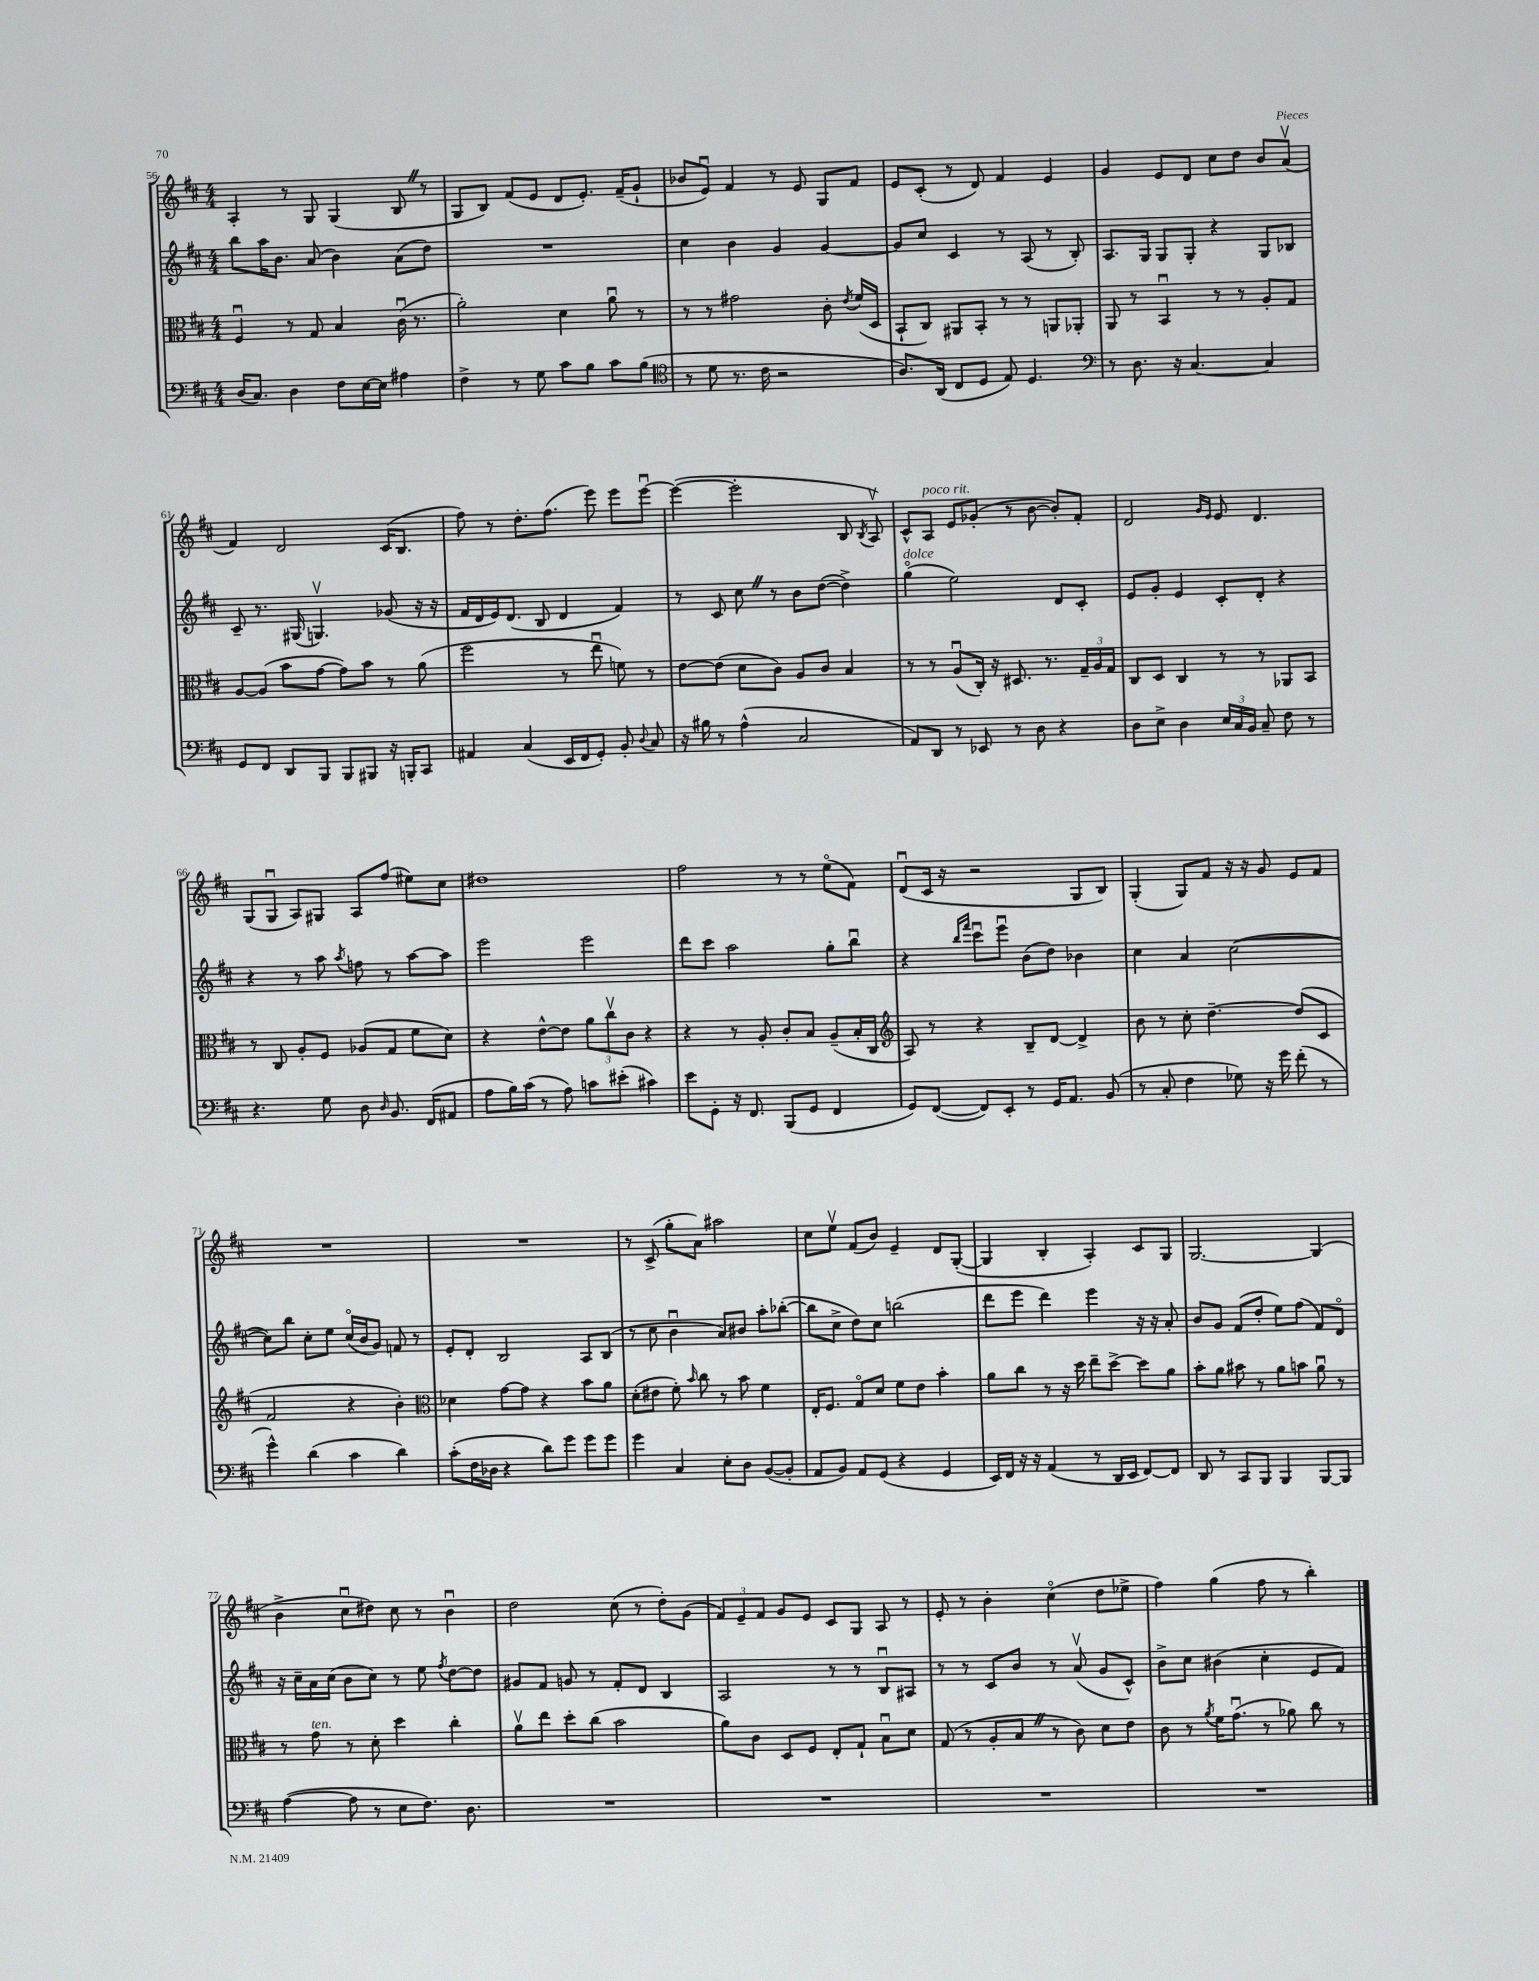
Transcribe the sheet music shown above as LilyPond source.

<<
\new StaffGroup <<
\new Staff = "s0" {
    \clef treble \key d \major \numericTimeSignature \time 4/4
    \autoBeamOff a4-. r8 g8 g4( b8 \once \override BreathingSign.text = \markup { \musicglyph "scripts.caesura.straight" } \breathe r8 |
    g8[ b8]) fis'8[( e'8] d'8[ e'8.]-.) fis'16[--( g'8]-! |
    bes'8[ e'8]\downbow) fis'4 r8 e'8 g8[ fis'8] |
    e'8[ cis'8]-.( r8 d'8) fis'4 e'4 |
    g'4 e'8[ d'8] cis''8[ d''8] b'8[ a'8]\upbow( |
    fis'4) d'2 cis'16[( b8.] |
    fis''8) r8 d''8.[-. fis''8.]( e'''8) e'''8[ e'''8]~\downbow |
    e'''4~( e'''2-. b8 \acciaccatura { b8 } a8\upbow) |
    cis'8[-^ a8]^\markup { \italic "poco rit." } e'8[ ges'8]-.( r8 b'8~ b'8[-.) fis'8]-. |
    d'2 \grace { g'16[ e'16] } e'8 d'4. |
    g8[( g8]\downbow a8[) gis8] a8[ fis''8]( eis''8[) cis''8] |
    dis''1 |
    fis''2 r8 r8 e''8[\flageolet( fis'8]) |
    d'8[\downbow( cis'16] r16 r2 g8[ b8]) |
    g4-.( g8[) fis'8] r16 r16 g'8 e'8[ fis'8] |
    R1 |
    R1 |
    r8 cis'8->( g''8[-. a'8]) ais''2 |
    cis''8[ e''8]\upbow fis'8[( b'8]) e'4-- d'8[ g8]~-.( |
    g4 b4-. a4-.) cis'8[ g8] |
    g2.~ g4( |
    b'4-> cis''8[\downbow dis''8]) cis''8 r8 b'4\downbow |
    d''2 cis''8( r8 d''8[-.) g'8]( |
    \tuplet 3/2 { fis'8[) e'8-- fis'8] } g'8[ e'8] cis'8[ g8] a8 r8 |
    e'8-. r8 b'4-. cis''4\flageolet( d''8[ ees''8]-> |
    fis''4) g''4( fis''8 r8 b''4-.) \bar "|." |
}
\new Staff = "s1" {
    \clef treble \key d \major \numericTimeSignature \time 4/4
    \autoBeamOff b''8[ a''16 b'8.] a'8( b'4) a'8[( d''8]) |
    R1 |
    cis''4 b'4 g'4 g'4~ |
    g'8[ cis''8] cis'4 r8 a8( r8 b8-.) |
    a8.[ g16] g8[ g8]-. r4 g8[ bes8] |
    cis'8-- r8. gis16( g4.\upbow) ges'8( r16 r16 |
    fis'16[ d'16 e'16) d'8.]( b8 d'4 fis'4) |
    r8 cis'8 cis''8 \once \override BreathingSign.text = \markup { \musicglyph "scripts.caesura.straight" } \breathe r8 b'8[ d''8]~( d''4->) |
    g''4\flageolet^\markup { \italic "dolce" }( e''2) d'8[ cis'8]-. |
    e'8[ g'8]-. e'4 cis'8[-. d'8]-. r4 |
    r4 r8 a''8 \acciaccatura { a''8 } f''8 r8 a''8[~ a''8] |
    e'''2 e'''2 |
    d'''8[ cis'''8] a''2 g''8[-. b''8]\downbow |
    r4 \grace { b''16[ fis'''16] } cis'''8[\downbow e'''8]\downbow b'8[( d''8]) bes'4 |
    cis''4 a'4 cis''2~( |
    cis''8[) b''8] cis''8[-. e''8] cis''16[\flageolet( b'16 g'8]) f'8 r8 |
    e'8[-. d'8]-. b2 a8[ b8]( |
    r8 cis''8 b'4\downbow a'8[) bis'8] a''8[-. bes''8]~-.( |
    bes''8[ cis''8]-> d''8[) cis''8] b''2( |
    d'''8[ e'''8] d'''4) e'''4 r16 r16 a'8-. |
    b'8[ g'8] fis'8[( d''8]-. e''8[) fis''8]( fis'8[) d'8]\flageolet |
    r16 cis''16[-- a'16 cis''16]( b'8[ cis''8]) r8 e''8 \acciaccatura { fis''8 } d''8[~ d''8] |
    gis'8[ fis'8] g'8 r8 fis'8[-. d'8] b4 |
    a2 r8 r8 b8[\downbow ais8] |
    r8 r8 cis'8[ b'8] r8 a'8\upbow( g'8[ cis'8]-^) |
    b'8[-> cis''8] bis'4( cis''4-. e'8[ fis'8]) \bar "|." |
}
\new Staff = "s2" {
    \clef alto \key d \major \numericTimeSignature \time 4/4
    \autoBeamOff fis4\downbow r8 g8 b4 cis'16\downbow( r8. |
    a'2-.) d'4 a'8\downbow r8 |
    r8 r8 gis'2 cis'8-. \acciaccatura { e'8 } fis'16[( d16] |
    b,8[-! cis8]) ais,8[ b,8]-. r8 r8 a,8[ aes,8]-. |
    a,8 r8 b,4\downbow r8 r8 a8[-. g8] |
    a8[~ a8]( b'8[ g'8]~ g'8[) b'8] r8 a'8( |
    fis''2 r8 e''8\downbow f'8) r8 |
    e'8[~ e'8]( d'8[ cis'8]) a8[ cis'8] b4 |
    r8 r8 a8[\downbow( cis16]-.) r16 dis8. r8. \tuplet 3/2 { g16[-- a16 g16] } |
    cis8[ d8] cis4 r8 r8 aes,8[ b,8] |
    r8 cis8 a8[-. fis8] aes8[( g8] fis'8[ d'8]) |
    r4 e'8[~-^ e'8] \tuplet 3/2 { a'8[ cis''8\upbow cis'8] } r4 |
    r4 r8 a8-. cis'8[-. b8] a8[--( b16-. cis16] |
    \clef treble a8) r8 r4 b8[-- d'8]~ d'4-> |
    b'8 r8 cis''8-. d''4.~-- d''8[( cis'8] |
    fis'2 r4 b'4-.) |
    \clef alto des'4 g'8[~ g'8] r4 b'8[ a'8] |
    d'8[-.( eis'8] fis'8-.) \grace { b'16 } cis''8 r8 b'8 fis'4 |
    e16[-. fis8.] g8[\flageolet d'8] fis'8[ e'8] b'4-. |
    a'8[ cis''8] r8 r16 d''16 e''8[-- d''8]~-> d''8[ a'8] |
    b'8[-. a'8] bis'8 r8 a'8[ b'8] a'8\downbow r8 |
    r8 g'8^\markup { \italic "ten." } r8 d'8-. d''4 cis''4-. |
    a'8[\upbow e''8] d''8[-. cis''8]( b'2 |
    a'8[) cis'8] d8[ fis8] e8[-. g8]-! b8[\downbow d'8] |
    g8( r8 a8[-. b8] \once \override BreathingSign.text = \markup { \musicglyph "scripts.caesura.straight" } \breathe r8 cis'8) d'8[ e'8] |
    cis'8 r8 \acciaccatura { a'8 } fis'16[ g'8.]\downbow( r8 aes'8) cis''8 r8 \bar "|." |
}
\new Staff = "s3" {
    \clef bass \key d \major \numericTimeSignature \time 4/4
    \autoBeamOff d16[( cis8.]) d4 fis8[ e16~ e16] ais4 |
    fis4-> r8 g8 cis'8[ b8] cis'8[ b8]( |
    \clef tenor r8 d'8 r8. cis'16 r2 |
    a8.[) a,16]( cis8[ d8] e8) d4. |
    \clef bass r8 d8. r16 cis4.~ cis4 |
    g,8[ fis,8] d,8[ b,,8] b,,8[ bis,,8] r16 b,,16[-. cis,8] |
    ais,4 cis4( e,16[ fis,16 g,8]-.) b,8-. \appoggiatura { d8 } cis8 |
    r16 bis16 r8 a4-^( cis2 |
    a,8[) d,8] r8 ees,8 r8 d8 r4 |
    d8[ e8]-> d4 \tuplet 3/2 { e16[ cis16 b,16] } cis8-- fis8 r8 |
    r4. g8 d8 \grace { d16 } b,8. fis,16[( ais,8] |
    a8[ b16) cis'16]( r8 a8) c'8[ eis'8]-.( cis'4) |
    e'8[ g,8]-. r16 fis,8. b,,8[( g,8] fis,4 |
    g,8[) fis,8]~( fis,8[) e,8]-. r8 g,16[ a,8.] b,8( |
    r8 cis8-. fis4 ges8) r16 g'16 fis'8-.( r8 |
    g'4-^) d'4( cis'4 d'4) |
    cis'8[-.( fis16 des16] r4 d'8[) g'8] g'8[ g'8] |
    g'4 cis4 e8[-. d8] b,8[~( b,8]-. |
    a,8[ b,8]) a,8[ g,8]( r4 g,4 |
    e,16[) fis,16] r16 r16 a,4( r8 d,16[ e,16] fis,8[~) fis,8] |
    d,8 r8 cis,8[ b,,8] b,,4 b,,8[~ b,,8] |
    a4~( a8 r8 e8[ fis8.]) d8. |
    R1 |
    R1 |
    R1 |
    R1 \bar "|." |
}
>>
>>
\layout { \context { \Score currentBarNumber = #56 } }
